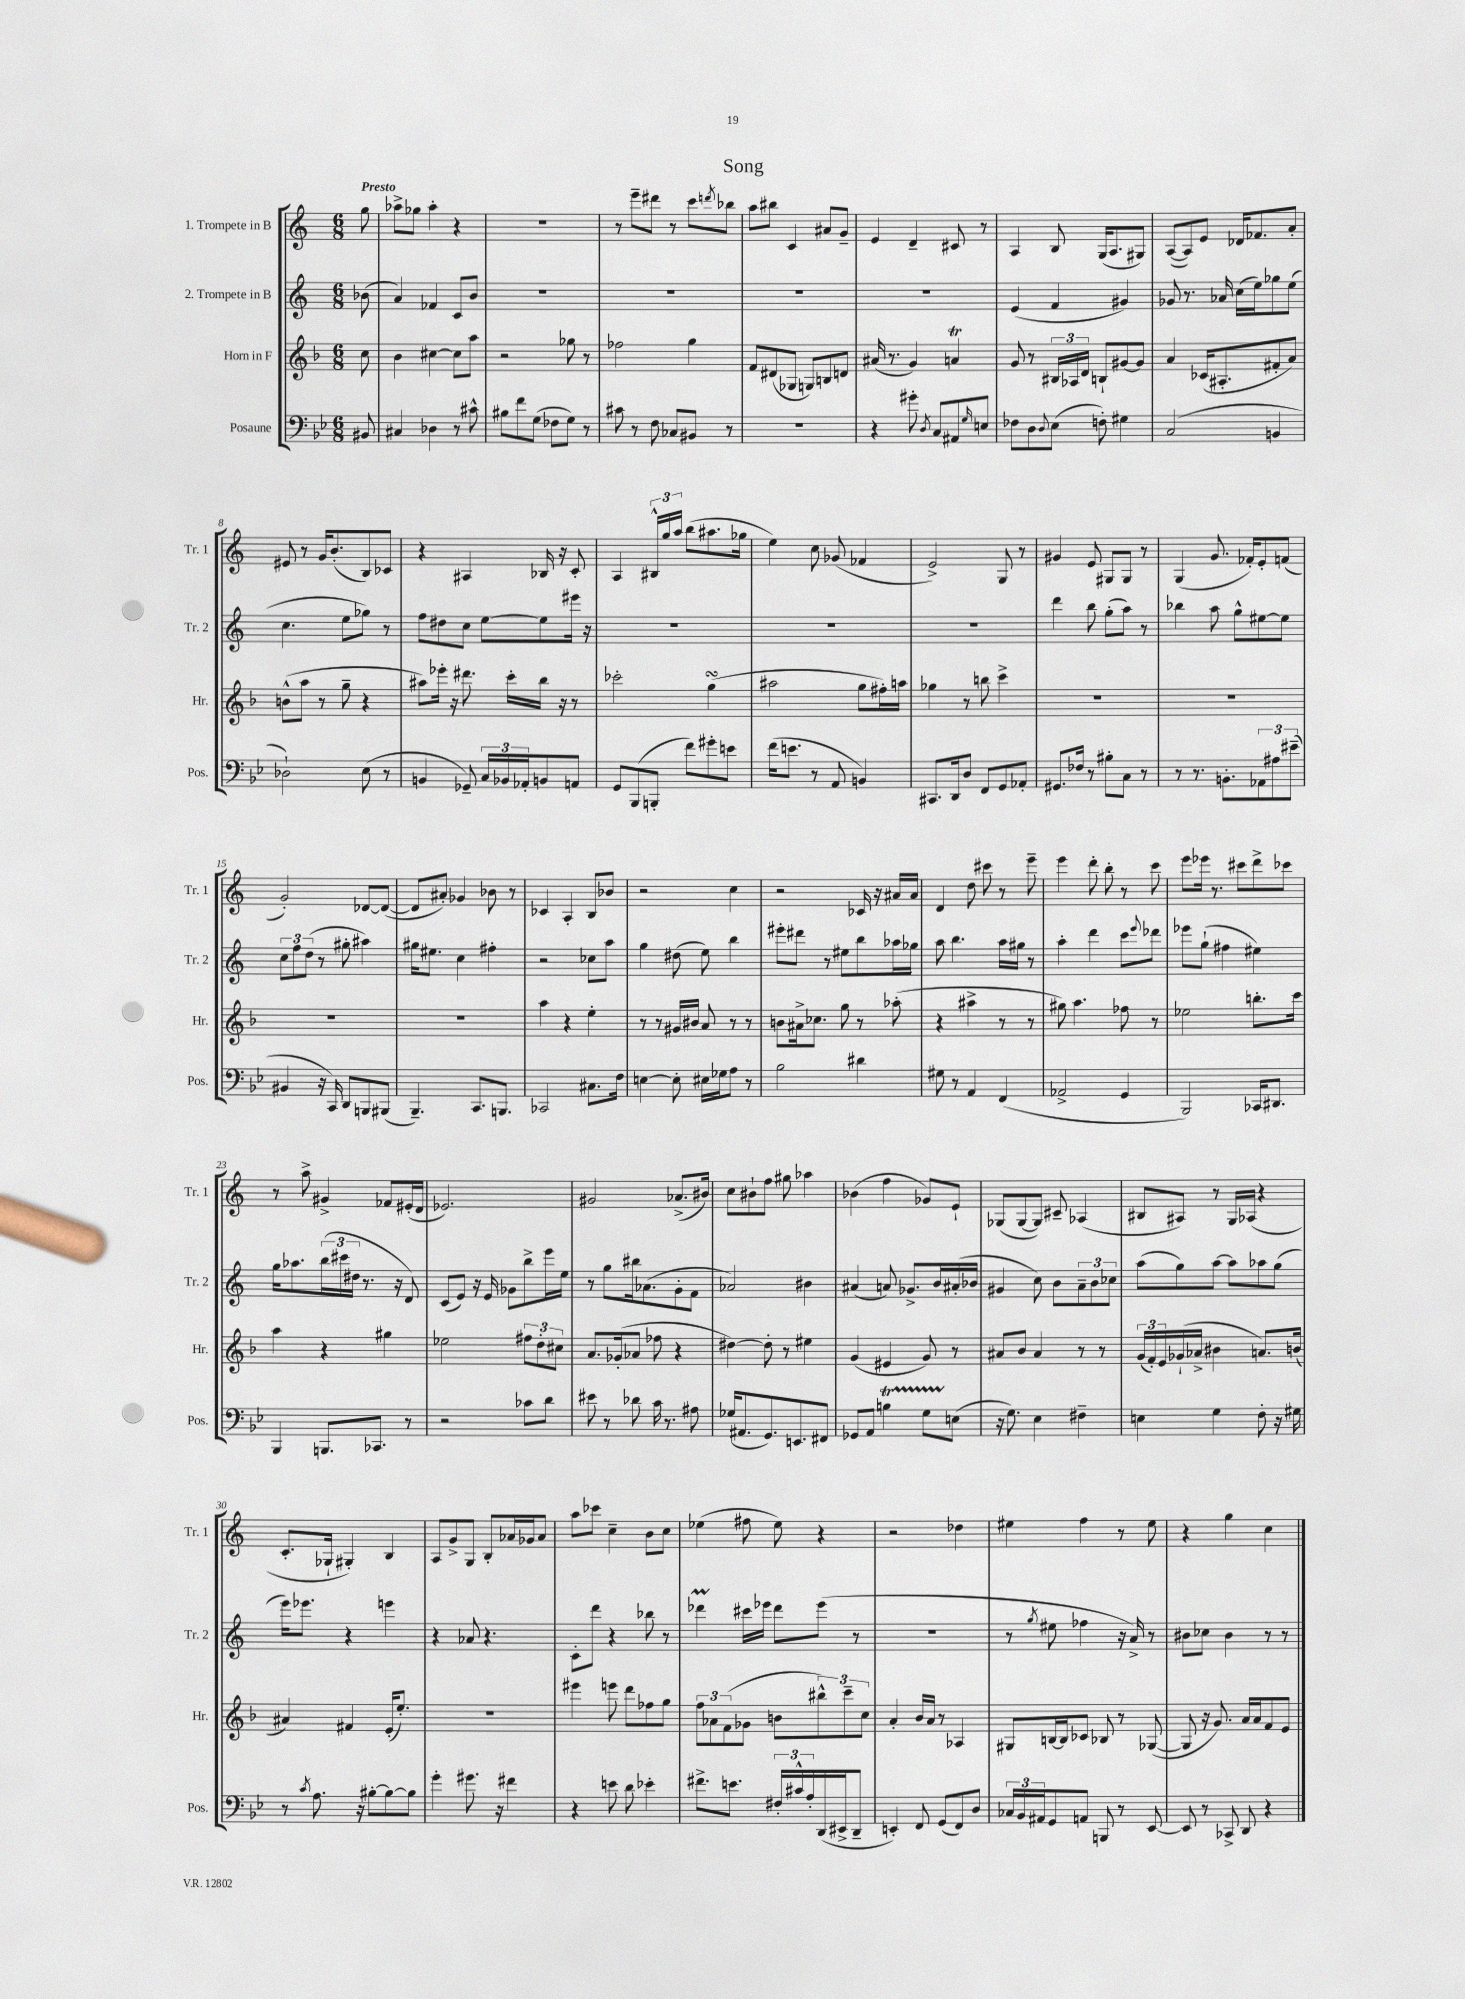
\header { title = "Song" }
<<
\new StaffGroup <<
\new Staff = "s0" \with { instrumentName = "1. Trompete in B" shortInstrumentName = "Tr. 1" } {
    \clef treble \key c \major \numericTimeSignature \time 6/8 \partial 8 \tempo "Presto"
    g''8 |
    aes''8-> ges''8 aes''4-. r4 |
    R2. |
    r8 e'''8-- dis'''8 r8 c'''8 \acciaccatura { d'''8 } bes''8 |
    a''8 bis''8 c'4 ais'8 g'8-- |
    e'4 d'4-- cis'8 r8 |
    a4 b8 g16( a8. gis8) |
    a8~( a8) e'8 des'16 fes'8. a'8-. |
    eis'8 r8 g'16 b'8.-.( b8) ces'8 |
    r4 ais4 bes16 r16 c'8-. |
    a4 \tuplet 3/2 { bis16-^ g''16 a''16 } b''8( ais''8. ges''16 |
    e''4) c''8 ges'8( fes'4 |
    e'2->) g8 r8 |
    gis'4 e'8 gis8 gis8 r8 |
    g4( g'8. fes'16-.) e'8-. f'8( |
    g'2-.) des'8~ des'8~( |
    des'8 ais'8-.) ges'4 bes'8 r8 |
    ces'4 a4-. b8 bes'8 |
    r2 c''4 |
    r2 ces'16 r16 ais'16 ais'16 |
    d'4 d''8 cis'''8 r8 e'''8-- |
    e'''4 d'''8-. b''8-. r8 c'''8 |
    e'''8 ees'''16 r8. cis'''8 d'''8-> ces'''8 |
    r8 a''8-> gis'4-> fes'8 eis'16-.( d'16 |
    ees'2.) |
    gis'2 aes'8.->( bis'16) |
    c''8 bis'8-! f''8 gis''8 aes''4 |
    bes'4( f''4 ges'8) e'8-! |
    ges8( ges8~ ges8) cis'8-- aes4( |
    bis8 ais8) r8 g16 aes16( r4 |
    c'8.-. ges16-! gis4-.) b4 |
    a8 g'8-> g8 b8-. aes'16 ges'16 aes'8 |
    a''8 ces'''8 c''4-- b'8 c''8 |
    ees''4( fis''8 ees''8) r4 |
    r2 des''4 |
    eis''4 f''4 r8 eis''8 |
    r4 g''4 c''4 \bar "|." |
}
\new Staff = "s1" \with { instrumentName = "2. Trompete in B" shortInstrumentName = "Tr. 2" } {
    \clef treble \key c \major \numericTimeSignature \time 6/8 \partial 8
    bes'8( |
    a'4) fes'4 c'8 b'8 |
    R2. |
    R2. |
    R2. |
    R2. |
    e'4( f'4 gis'4) |
    ges'8 r8. aes'16 c''16( e''16) ges''8 e''8( |
    c''4. e''8 ges''8) r8 |
    f''8 dis''8 c''8 e''8~ e''8 eis'''16 r16 |
    R2. |
    R2. |
    R2. |
    d'''4 b''8 g''8-.( a''8) r8 |
    bes''4 a''8 g''8-^ eis''8~ eis''8 |
    \tuplet 3/2 { c''8 f''8 d''8( } r8 gis''8-. ais''4) |
    gis''16 eis''8. c''4 fis''4-. |
    r2 ces''8 a''8 |
    g''4 dis''8( e''8) b''4 |
    eis'''8-. dis'''8 r8 eis''8 b''8 aes''16 ges''16 |
    a''8 b''4. a''16 gis''16 r8 |
    a''4-. d'''4 c'''8 \appoggiatura { e'''8 } des'''8 |
    ees'''8 g''8-!( fis''4 eis''4) |
    g''16 aes''8. \tuplet 3/2 { b''16( cis'''16 dis''16 } r8. r16 d'8) |
    c'8( e'8) r16 e'16 ges'8 b''8-> e'''16 e''16 |
    r8 g''8 bis''16 aes'8.( g'8-. f'8 |
    aes'2) bis'4 |
    ais'4( a'8) ges'8.-> b'16 ais'16-.( bes'16 |
    gis'4 c''8) b'8 \tuplet 3/2 { a'8-- b'8 ces''8 } |
    a''8( g''8) a''8~ a''8 aes''8 g''8( |
    e'''16) ees'''8. r4 e'''4 |
    r4 aes'8 r4. |
    c'8-. d'''8 r4 bes''8 r8 |
    des'''4\prall cis'''16 ees'''16 des'''8 ees'''8( r8 |
    R2. |
    r8 \acciaccatura { g''8 } eis''8 fes''4 r16 a'16->) r8 |
    bis'8 ces''8 bis'4 r8 r8 \bar "|." |
}
\new Staff = "s2" \with { instrumentName = "Horn in F" shortInstrumentName = "Hr." } {
    \clef treble \key f \major \numericTimeSignature \time 6/8 \partial 8
    c''8 |
    bes'4 cis''4~ cis''8 a''8 |
    r2 ges''8 r8 |
    fes''2 g''4 |
    f'8 dis'8( ges8 g8) b8 d'8 |
    ais'16( r8. g'4) a'4\trill |
    g'8 r8 \tuplet 3/2 { bis16 aes16 d'16 } b8-! gis'8~ gis'8 |
    a'4 ces'16( ais8.-. fis'8-. a'8) |
    b'8-^( a''8 r8 g''8-- r4 |
    ais''8) ees'''16-. r16 dis'''8. c'''16-. bes''16 r16 r8 |
    ces'''2-. g''4\turn( |
    ais''2 g''8 fis''16-.) a''16 |
    ges''4 r8 b''8 c'''4-> |
    R2. |
    R2. |
    R2. |
    R2. |
    a''4 r4 e''4-. |
    r8 r8 gis'16 bis'16 a'8 r8 r8 |
    b'8 ais'16-> ces''8. g''8 r8 aes''8-.( |
    r4 ais''4-> r8 r8 |
    gis''8) a''4. fes''8 r8 |
    ees''2 b''8.-. c'''16 |
    a''4 r4 gis''4 |
    ees''2 \tuplet 3/2 { fis''8 d''8-. cis''8 } |
    a'8. ges'16-.( aes'8 fes''8 r4 |
    dis''4~) dis''8-. r8 eis''4 |
    g'4( eis'4 g'8) r8 |
    ais'8 bes'8 ais'4 r8 r8 |
    \tuplet 3/2 { g'16( f'16-.) e'16 } ges'16-!( aes'16-> bis'4 a'8.) b'16( |
    ais'4) fis'4 e'16-.( e''8.-.) |
    R2. |
    eis'''4 e'''8 d'''8 fes''8 g''8 |
    \tuplet 3/2 { f''8 aes'8 f'8( } ges'8 b'8 \tuplet 3/2 { bis''8-^) c'''8-- c''8 } |
    a'4-. bes'16 a'16 r8 aes4 |
    gis8 b16~ b16 ces'8 bes8 r8 ges8~( |
    ges8 r16 g'8.) a'16 a'16 f'8 e'8 \bar "|." |
}
\new Staff = "s3" \with { instrumentName = "Posaune" shortInstrumentName = "Pos." } {
    \clef bass \key bes \major \numericTimeSignature \time 6/8 \partial 8
    bis,8 |
    cis4 des4 r8 cis'8-^ |
    bis8 f'8 g8( fes8 g8) r8 |
    cis'8 r8 f8 ces8 bis,8 r8 |
    R2. |
    r4 gis'8-. \acciaccatura { d8 } c8 ais,8 \grace { g16 } e8 |
    fes8 d8 \appoggiatura { d8 } ees8( f8-.) gis4 |
    c2( b,4 |
    des2-!) ees8( r8 |
    b,4 ges,8--) \tuplet 3/2 { c16 bes,16 aes,16-. } b,8 a,8 |
    g,8 bes,,8( b,,8-. f'8) gis'8-. e'8 |
    f'16( e'8. r8 a,8 b,4) |
    cis,8. d,16 d8 f,8 g,8 aes,8-. |
    gis,8. fes16 r8 bis8-. c8 r8 |
    r8 r8. b,8.-. \tuplet 3/2 { aes,8 ais8 eis'8--( } |
    bis,4 r16 c,16) d,8 b,,8 bis,,8( |
    bes,,4.--) c,8. b,,8. |
    ces,2 cis8. f16 |
    e4~ e8-. eis16 ges16 a8 r8 |
    bes2 dis'4 |
    gis8 r8 a,4 f,4( |
    aes,2-> g,4 |
    bes,,2) ces,16 dis,8. |
    bes,,4 b,,8. ces,8. r8 |
    r2 ces'8 d'8 |
    eis'8 r8 des'8 c'16 r8. ais8 |
    ges16( ais,8. g,8.) e,8. fis,8 |
    ges,8 a,8 b4\startTrillSpan g8 e8\stopTrillSpan( |
    r16 g8.) ees4 fis4-- |
    e4 g4 f8-. r16 gis16 |
    r8 \acciaccatura { c'8 } a8. r16 bis8~-. bis8~ bis8 |
    g'4-. gis'8. r16 fis'4 |
    r4 e'8 d'8 ees'4-. |
    fis'8.-> e'8. \tuplet 3/2 { fis16-. cis'16-^ a16-. } d,16( eis,16-> d,8-- |
    e,4-.) f,8 g,8( f,8) d8 |
    \tuplet 3/2 { ces16 bes,16 ais,16 } g,8 a,8 b,,8 r8 ees,8~ |
    ees,8 r8 ces,8-> d,8 r4 \bar "|." |
}
>>
>>
